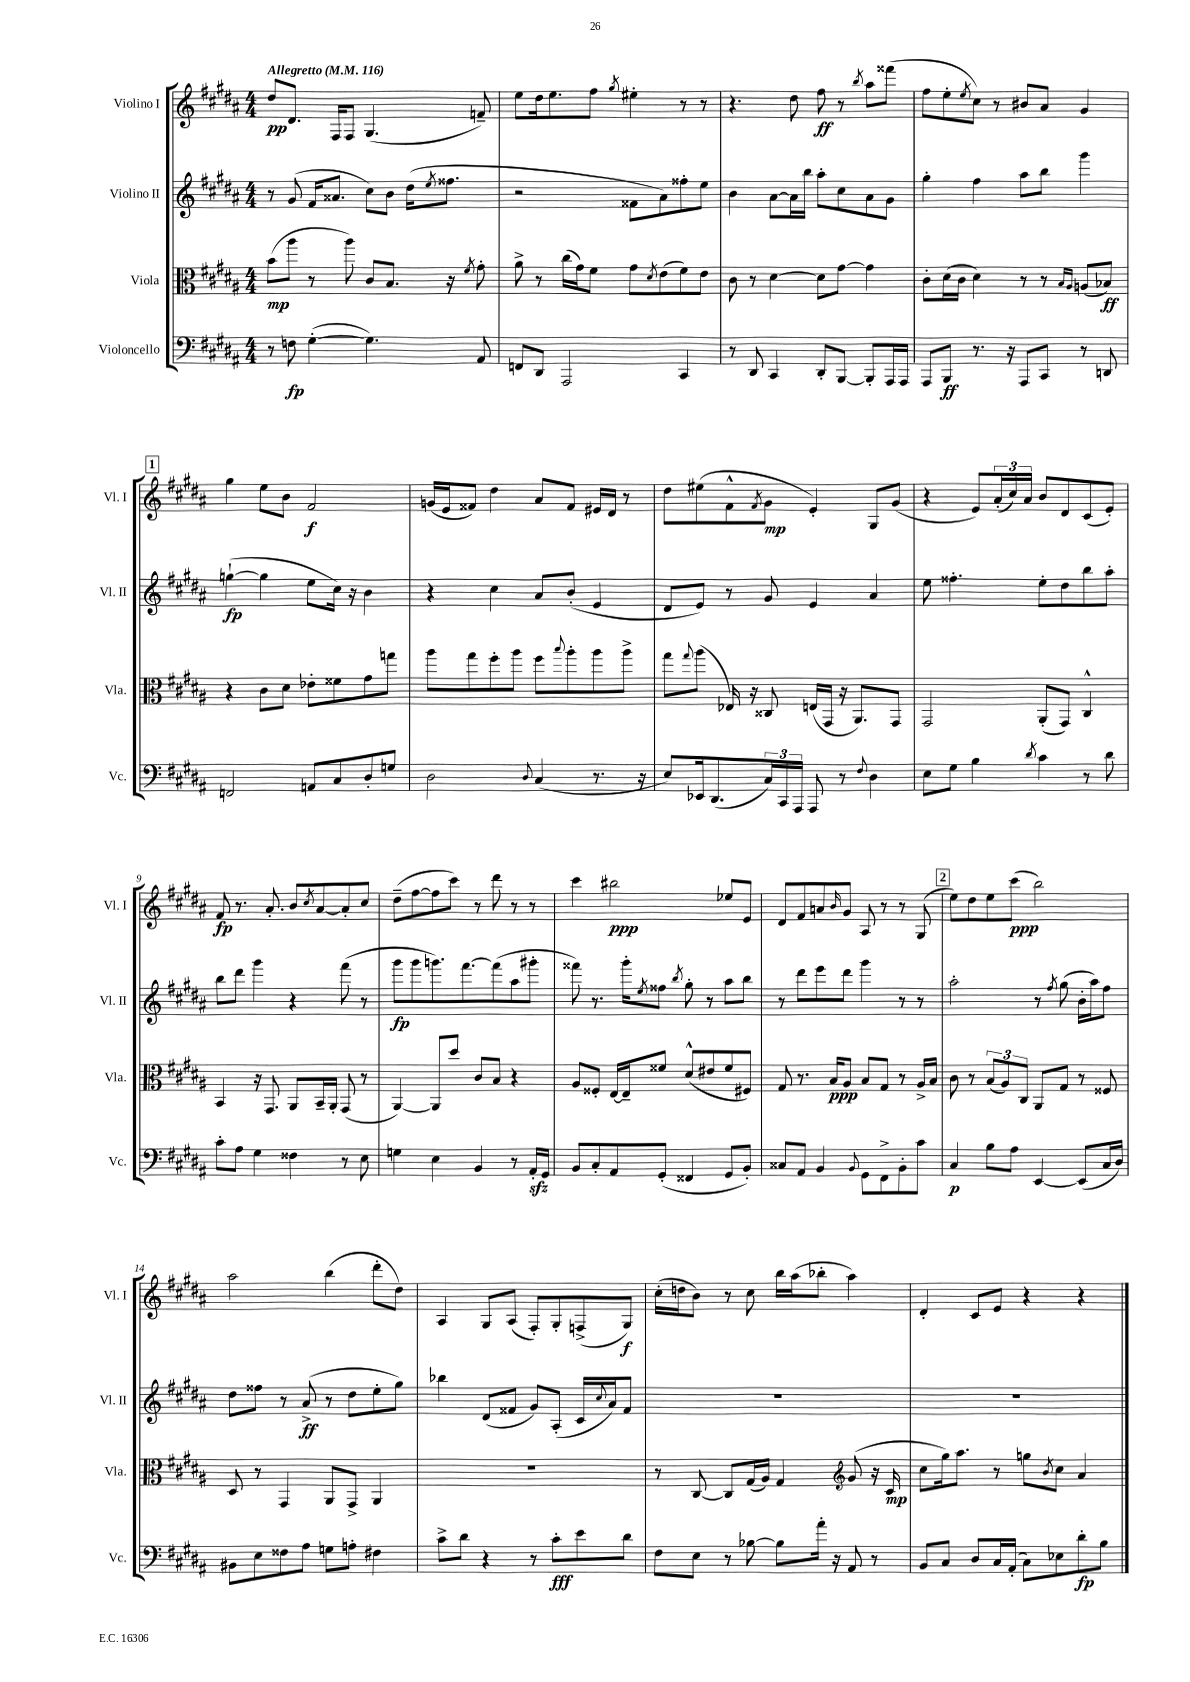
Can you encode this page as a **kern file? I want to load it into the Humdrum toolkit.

**kern	**kern	**kern	**kern
*staff4	*staff3	*staff2	*staff1
*clefF4	*clefC3	*clefG2	*clefG2
*k[f#c#g#d#a#]	*k[f#c#g#d#a#]	*k[f#c#g#d#a#]	*k[f#c#g#d#a#]
*M4/4	*M4/4	*M4/4	*M4/4
*MM116	*MM116	*MM116	*MM116
8r	(8b	8r	8dd#
8F	8aa#	(8g#	8.d#
([4G#'	8r	16f#	.
.	.	8.a##	16F#
.	8aa#)	.	8F#
4.G#])	8c#	8cc#)	(4.G#
.	8.B	8b	.
.	.	(16dd#	.
.	.	8qee	.
.	16r	8.ff##	.
.	8qf#	.	.
8AA#	8g#'	.	8f~)
=	=	=	=
8FF	8a#^	2r	8ee
8DD#	8r	.	16dd#
.	.	.	8.ee
2AAA#	(16cc#	.	.
.	16g#)	.	.
.	8f#	.	8ff#
.	.	.	8qgg#
.	8g#	8f##	4ee#'
.	8qd#	.	.
.	(8e	8a#)	.
4CC#	8f#)	8ff##'	8r
.	8e	8ee	8r
=	=	=	=
8r	8c#	4b	4.r
8DD#	8r	.	.
4CC#	[4d#	[8a#	.
.	.	16a#]	8dd#
.	.	16bb	.
8DD#'	8d#]	8aa#'	8ff#
[8BBB	[8g#	8cc#	8r
.	.	.	8qbb
8BBB']	4g#]	8a#	8aa#
16AAA#	.	8g#	(8fff##
16AAA#	.	.	.
=	=	=	=
8AAA#	8c#'	4gg#'	8ff#
8BBB	(16d#	.	8ee'
.	16c#	.	.
.	.	.	8qee
8.r	4d#)	4ff#	8cc#)
.	.	.	8r
16r	.	.	.
8AAA#	8r	8aa#	8b#
8CC#	8r	8bb	8a#
.	16qqB	.	.
.	16qqA#	.	.
8r	(8A	4ggg#	4g#
8DD	8B-)	.	.
=	=	=	=
2FF	4r	([4gg`	4gg#
.	8c#	4gg]	8ee
.	8d#	.	8b
8AA	8e-'	8ee	2f#
8C#	8f##	16cc#)	.
.	.	16r	.
8D#'	8g#	4b	.
8G	8gg	.	.
=	=	=	=
2D#	8aa#	4r	(16g
.	.	.	16e
.	8gg#	.	8f##)
.	8ff#'	4cc#	4dd#
.	8aa#	.	.
8qqD#	.	.	.
(4C#	8ff#	8a#	8a#
.	8qqbb	.	.
.	8aa#'	(8b'	8f##
8.r	8aa#	4e	16e#
.	.	.	16d#
.	8aa#^	.	8r
16r	.	.	.
=	=	=	=
8E)	8gg#	8d#	8dd#
.	8qqgg#	.	.
16EE-	(8aa#	8e)	(8ee#
(8.DD#	.	.	.
.	16E-)	8r	8f#^^
.	16r	.	.
.	.	.	8qf#
24C#)	8C##	8g#	8g#
24CC#	.	.	.
24AAA#	.	.	.
8AAA#	(16E	4e	4e')
.	16GG#	.	.
8r	16r	.	.
.	8.AA#)	.	.
8qqF#	.	.	.
4D#	.	4a#	8G#
.	8GG#	.	(8g#
=	=	=	=
8E	2GG#	8ee	4r
8G#	.	4.ff##'	.
4B	.	.	8e)
.	.	.	(24a#'
.	.	.	24cc#)
.	.	.	24a#
8qd#	.	.	.
4c#	(8AA#'	8ee'	8b
.	8GG#)	8dd#	8d#
8r	4C#^^	8bb	(8c#
8d#	.	8aa#'	8e')
=	=	=	=
8c#'	4BB	8bb	8f#
8A#	.	8ddd#	8.r
4G#	16r	4ggg#	.
.	8.GG#	.	8.a#'
4F##	8AA#	4r	8b
.	.	.	8qcc#
.	16BB~	.	[8a#
.	16AA#'	.	.
8r	(8GG#	(8fff#	8a#']
8E	8r	8r	8cc#
=	=	=	=
4G	[4AA#)	8ggg#	(8dd#~
.	.	8ggg#	[8ff#
4E	8AA#]	8.ggg)	8ff#]
.	8dd#	.	8ccc#)
.	.	[8.fff#	.
4BB	8c#	.	8r
.	8B	(8fff#]	8ddd#
8r	4r	8aa#	8r
16AA#'	.	8ggg#'	8r
16GG#	.	.	.
=	=	=	=
8BB	8A#	8fff##)	4ccc#
8C#'	8F##'	8.r	.
8AA#	[16E	.	2bb#
.	16E~]	16ggg#'	.
.	.	8qee	.
(8GG#'	8f##	8ff##	.
.	.	8qbb	.
4FF##	(8d#^^	8gg#'	.
.	8e#	8r	.
8GG#	8f##	8aa#	8ee-
8BB')	8F#)	8bb	8e
=	=	=	=
8C##	8G#	8r	8d#
8AA#	8.r	8ddd#	8f#
4BB	.	8eee	8a
.	16B	.	.
.	.	.	16qqb
.	8A#	8ddd#	8g#
8qqBB	.	.	.
8GG#	8B	4ggg#	8A#
8FF#^	8G#	.	8r
8BB'	8r	8r	8r
8c#	16A#^	8r	(8G#
.	16B	.	.
=	=	=	=
4C#	8c#	2aa#'	8ee)
.	8r	.	8dd#
8B	(12B	.	8ee
.	12A#)	.	.
8A#	.	.	(8ccc#
.	12C#	.	.
[4EE	8AA#	8r	2bb)
.	.	8qff#	.
.	8G#	(8gg#	.
(8EE]	8r	16b'	.
.	.	16aa#)	.
16C#	8F##	8ff#	.
16D#)	.	.	.
=	=	=	=
8BB#	8D#	8dd#	2aa#
8E	8r	8ff##	.
8F##	4GG#	8r	.
8A#	.	(8a#^	.
8G	8AA#	8r	(4bb
8A'	8GG#^	8dd#	.
4F#	4AA#	8ee'	8ddd#'
.	.	8gg#)	8dd#)
=	=	=	=
8c#^	1r	4bb-	4A#
8d#	.	.	.
4r	.	(8d#	8G#
.	.	8f##	(8A#
8r	.	8g#)	8F#')
8c#'	.	(8A#'	8G#'
8e	.	16c#	(8F^
.	.	8qqcc#	.
.	.	16a#)	.
8d#	.	8f##	8G#)
=	=	=	=
8F#	8r	1r	(16cc#'
.	.	.	16dd
8E	[8C#	.	8b)
8r	8C#]	.	8r
[8B-	(16G#	.	8cc#
.	16A#)	.	.
8B-]	4G#	.	16bb
.	.	.	(16aa#
16a#'	.	.	8bb-'
16r	.	.	.
*	*clefG2	*	*
8AA#	(8g#	.	4aa#)
8r	16r	.	.
.	16c#	.	.
=	=	=	=
8BB	8cc#	1r	4d#'
8C#	16gg#)	.	.
.	8.aa#	.	.
8D#	.	.	8c#
16C#	8r	.	8e
(16AA#'	.	.	.
8C#)	8gg	.	4r
.	8qb	.	.
8E-	8cc#	.	.
8d#'	4a#	.	4r
8B	.	.	.
==	==	==	==
*-	*-	*-	*-
